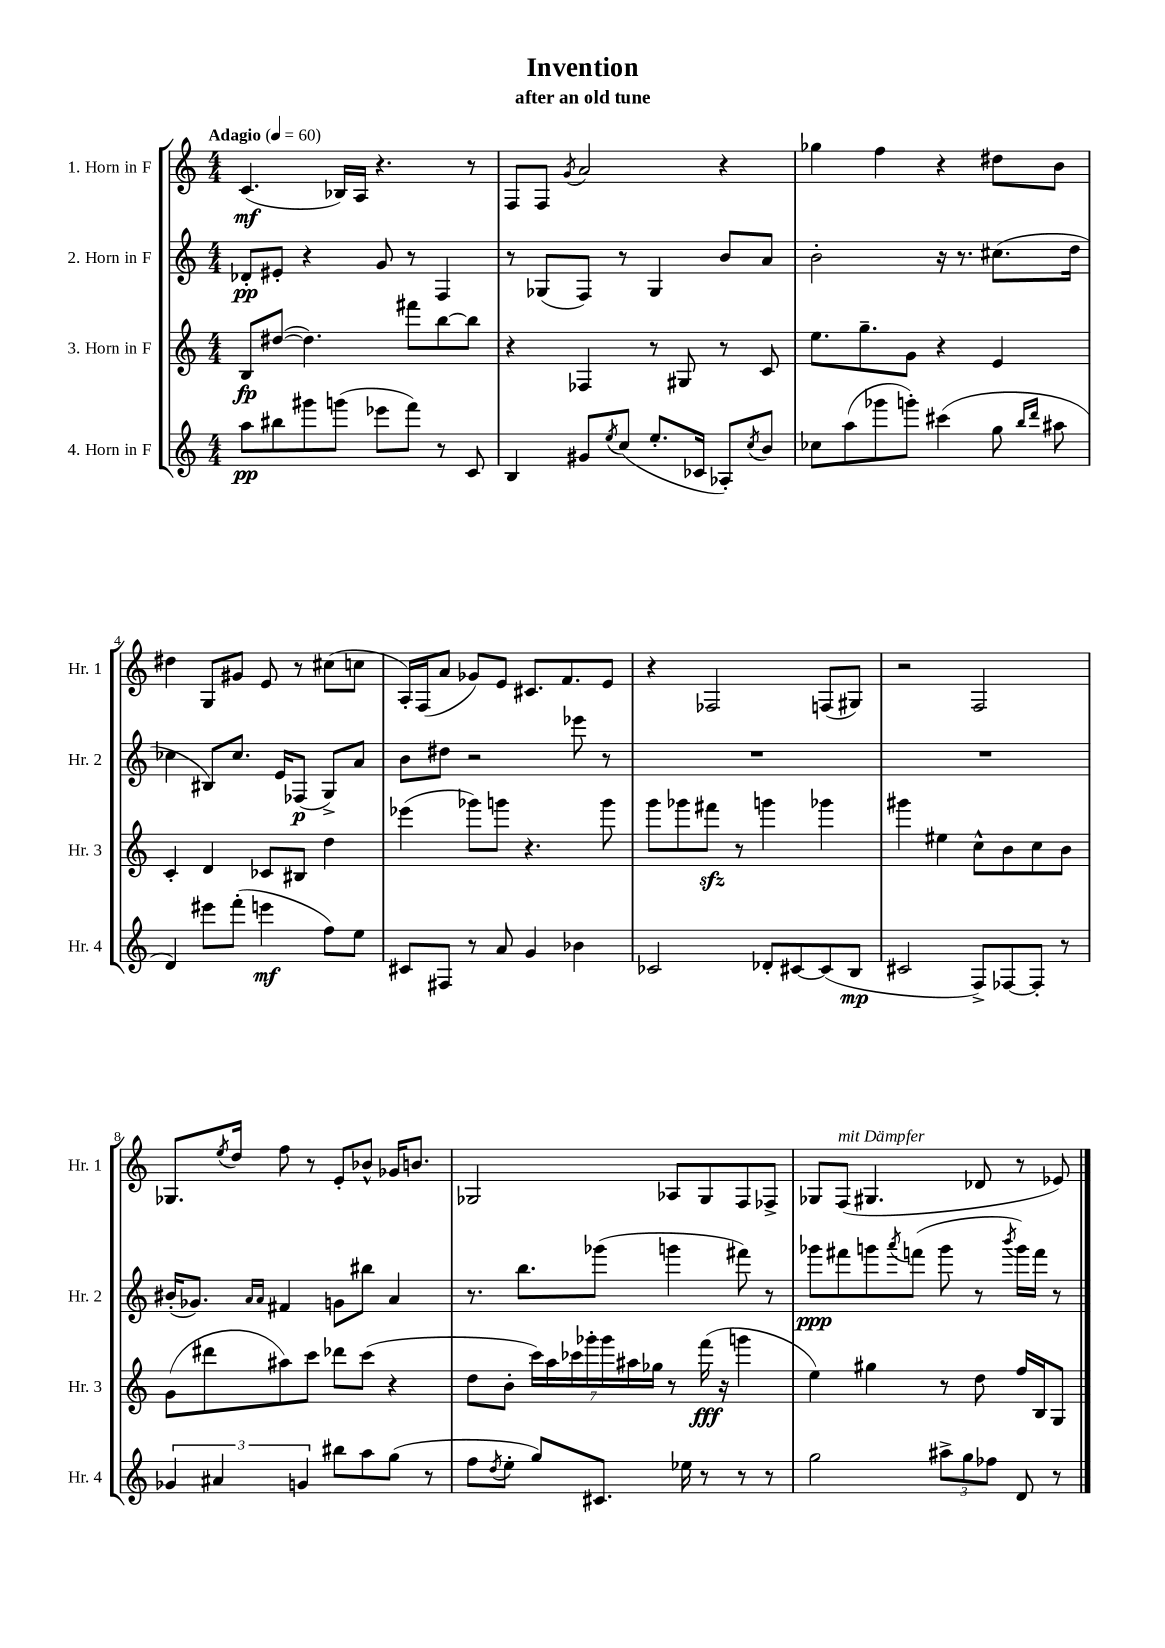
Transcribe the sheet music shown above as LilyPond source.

\header { title = "Invention" subtitle = "after an old tune" }
<<
\new StaffGroup <<
\new Staff = "s0" \with { instrumentName = "1. Horn in F" shortInstrumentName = "Hr. 1" } {
    \clef treble \key c \major \numericTimeSignature \time 4/4 \tempo "Adagio" 4 = 60
    c'4.\mf( bes16) a16 r4. r8 |
    f8 f8 \acciaccatura { g'8 } a'2 r4 |
    ges''4 f''4 r4 dis''8 b'8 |
    dis''4 g8 gis'8 e'8 r8 cis''8( c''8 |
    a16-.) f16( a'8 ges'8) e'8 cis'8. f'8. e'8 |
    r4 fes2 f8( gis8) |
    r2 f2 |
    ges8. \acciaccatura { e''8 } d''16 f''8 r8 e'8-. bes'8-^ ges'16 b'8. |
    ges2 aes8 ges8 f8 fes8-> |
    ges8 f8^\markup { \italic "mit Dämpfer" }( gis4. des'8 r8 ees'8) \bar "|." |
}
\new Staff = "s1" \with { instrumentName = "2. Horn in F" shortInstrumentName = "Hr. 2" } {
    \clef treble \key c \major \numericTimeSignature \time 4/4
    des'8-.\pp eis'8-. r4 g'8 r8 f4 |
    r8 ges8( f8) r8 ges4 b'8 a'8 |
    b'2-. r16 r8. cis''8.( d''16 |
    ces''4 bis8) ces''8. e'16 fes8\p( g8->) a'8 |
    b'8 dis''8 r2 ees'''8 r8 |
    R1 |
    R1 |
    bis'16-.( ges'8.) \grace { a'16 a'16 } fis'4 g'8 bis''8 a'4 |
    r8. b''8. ges'''8( g'''4 fis'''8) r8 |
    ges'''8\ppp fis'''8 g'''8 \acciaccatura { a'''8 } f'''8( g'''8 r8 \acciaccatura { b'''8 } g'''16) f'''16 r8 \bar "|." |
}
\new Staff = "s2" \with { instrumentName = "3. Horn in F" shortInstrumentName = "Hr. 3" } {
    \clef treble \key c \major \numericTimeSignature \time 4/4
    b8\fp dis''8~( dis''4.) fis'''8 b''8~ b''8 |
    r4 fes4 r8 gis8 r8 c'8 |
    e''8. g''8.-- g'8 r4 e'4 |
    c'4-. d'4 ces'8 bis8 d''4 |
    ees'''4( ges'''8) g'''8 r4. g'''8 |
    g'''8 ges'''8 fis'''8\sfz r8 g'''4 ges'''4 |
    gis'''4 eis''4 c''8-^ b'8 c''8 b'8 |
    g'8( dis'''8 ais''8) c'''8 des'''8 c'''8( r4 |
    d''8 b'8-. \tuplet 7/4 { c'''16) a''16 ces'''16 ges'''16-. ges'''16 ais''16 ges''16 } r8 f'''16\fff( r16 g'''4 |
    e''4) gis''4 r8 d''8 f''16 b16 g8 \bar "|." |
}
\new Staff = "s3" \with { instrumentName = "4. Horn in F" shortInstrumentName = "Hr. 4" } {
    \clef treble \key c \major \numericTimeSignature \time 4/4
    a''8\pp bis''8 gis'''8 g'''8( ees'''8 f'''8) r8 c'8 |
    b4 gis'8 \acciaccatura { e''8 } c''8( e''8.-. ces'16 aes8-.) \acciaccatura { c''8 } b'8 |
    ces''8 a''8( ges'''8 g'''8-.) cis'''4( g''8 \grace { b''16 d'''16 } ais''8 |
    d'4) eis'''8 f'''8-.( e'''4\mf f''8) e''8 |
    cis'8 fis8 r8 a'8 g'4 bes'4 |
    ces'2 des'8-. cis'8~ cis'8( b8\mp |
    cis'2 f8->) fes8~ fes8-. r8 |
    \tuplet 3/2 { ges'4 ais'4 g'4 } bis''8 a''8 g''8( r8 |
    f''8 \acciaccatura { d''8 } e''8-. g''8) cis'8. ees''16 r8 r8 r8 |
    g''2 \tuplet 3/2 { ais''8-> g''8 fes''8 } d'8 r8 \bar "|." |
}
>>
>>
